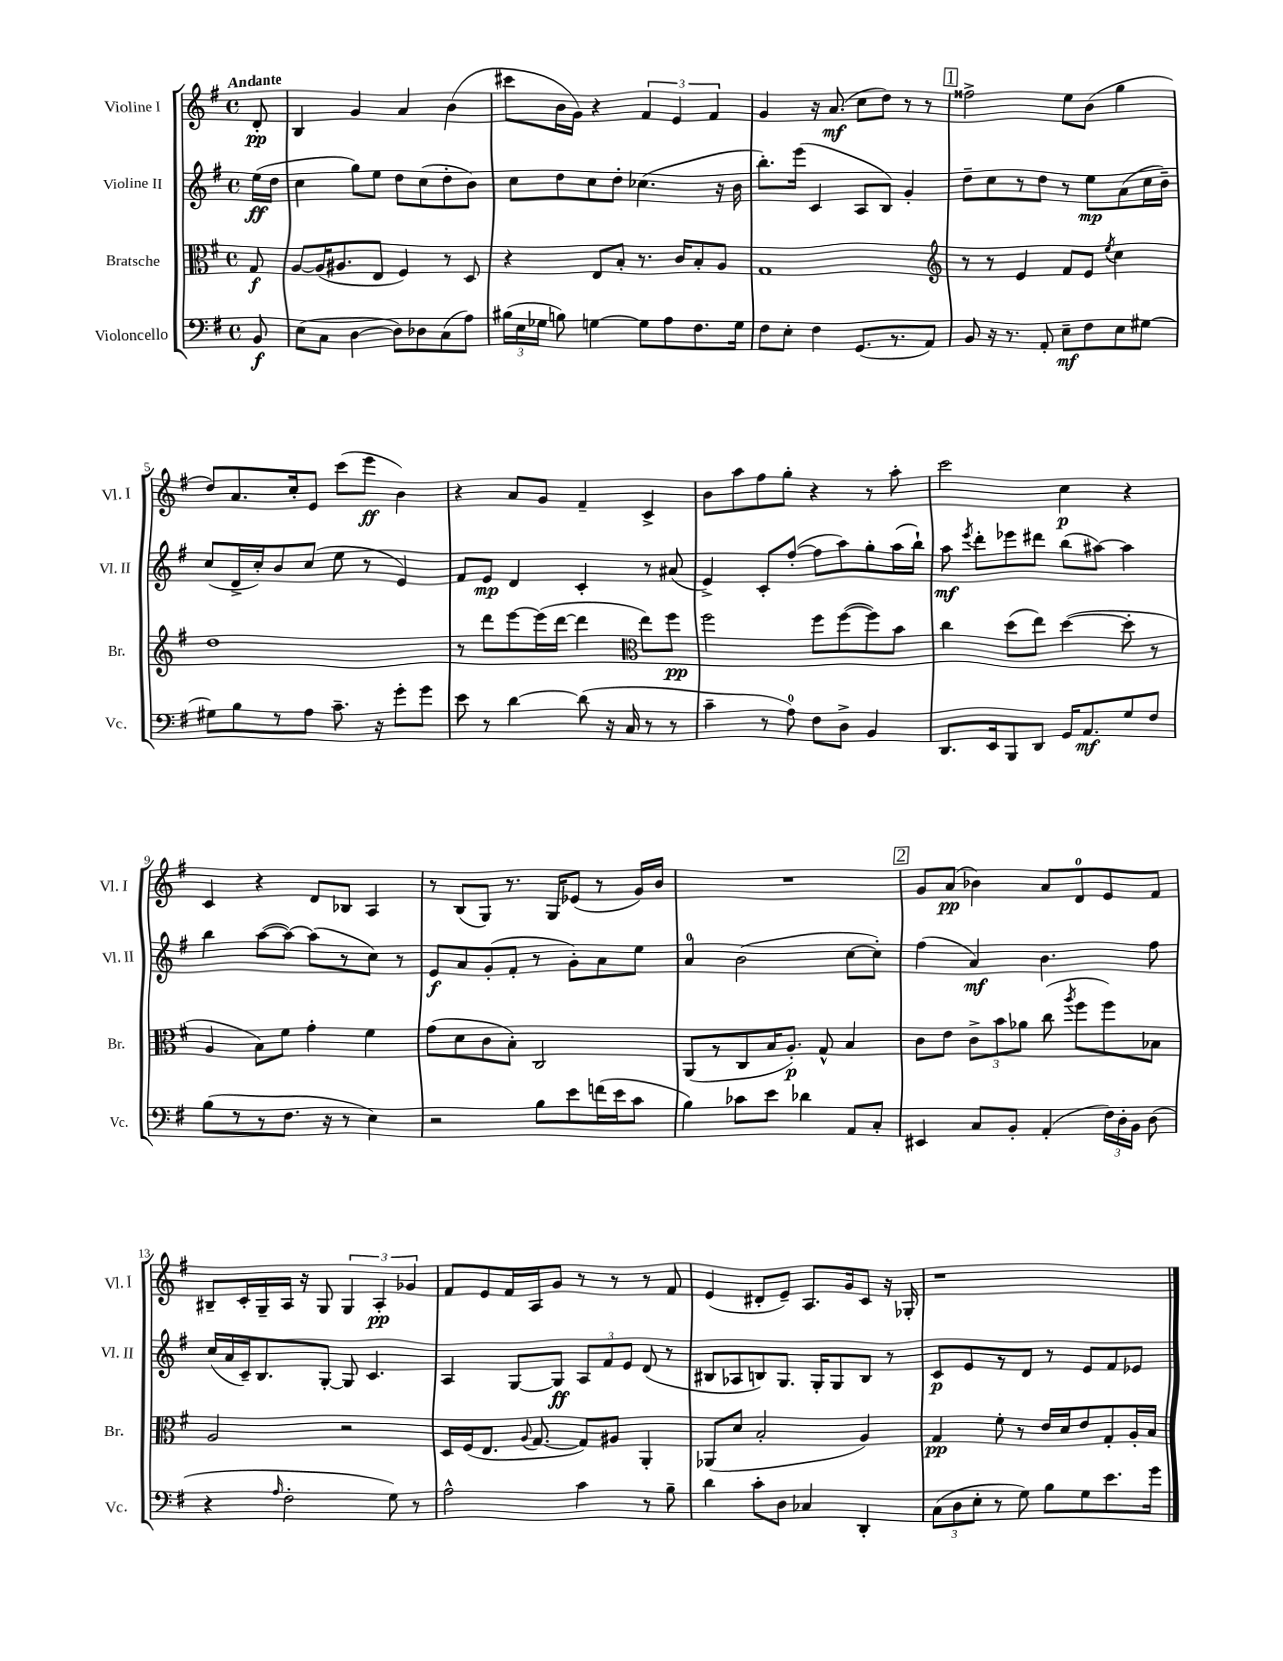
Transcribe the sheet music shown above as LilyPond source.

<<
\new StaffGroup <<
\new Staff = "s0" \with { instrumentName = "Violine I" shortInstrumentName = "Vl. I" } {
    \clef treble \key g \major \defaultTimeSignature \time 4/4 \partial 8 \tempo "Andante"
    \autoBeamOff d'8-.\pp |
    b4 g'4 a'4 b'4( |
    cis'''8[ b'16 g'16]) r4 \tuplet 3/2 { fis'4 e'4 fis'4 } |
    g'4 r16 a'8.\mf( c''8[ d''8]) r8 r8 |
    \mark \markup { \box "1" } fisis''2-> e''8[ b'8]( g''4 |
    d''8[) a'8. c''16-. e'8] c'''8[( e'''8]\ff b'4) |
    r4 a'8[ g'8] fis'4-- c'4-> |
    b'8[ a''8 fis''8 g''8]-. r4 r8 a''8-. |
    c'''2 c''4\p r4 |
    c'4 r4 d'8[ bes8] a4 |
    r8 b8[( g8]) r8. g16[ ees'8]( r8 g'16[) b'16] |
    R1 |
    \mark \markup { \box "2" } g'8[ a'8]\pp( bes'4) a'8[ d'8-0 e'8 fis'8] |
    bis8[-- c'16-. g16-- a16] r16 g8 \tuplet 3/2 { g4 a4-.\pp ges'4 } |
    fis'8[ e'8 fis'16 a16 g'8] r8 r8 r8 fis'8 |
    e'4( dis'8[-. e'8]--) a8.[ g'16 c'8] r16 ges16-. |
    r1 \bar "|." |
}
\new Staff = "s1" \with { instrumentName = "Violine II" shortInstrumentName = "Vl. II" } {
    \clef treble \key g \major \defaultTimeSignature \time 4/4 \partial 8
    \autoBeamOff e''16[\ff( d''16] |
    c''4 g''8[) e''8] d''8[ c''8( d''8-. b'8]) |
    c''8[ d''8 c''8 d''8]-. ces''4.( r16 b'16 |
    b''8.[-.) e'''16]( c'4 a8[ b8]) g'4-. |
    \mark \markup { \box "1" } d''8[-- c''8 r8 d''8] r8 e''8[\mp a'8( c''16 b'16]--) |
    c''8[( d'16-> c''16-.) b'8 c''8]( e''8 r8 e'4) |
    fis'8[ e'8]\mp d'4 c'4-. r8 ais'8( |
    e'4->) c'8[-. fis''8]~-.( fis''8[ a''8) g''8-. a''16( b''16]-!) |
    a''8\mf \acciaccatura { e'''8 } d'''8[-. ees'''8 dis'''8] b''8[( ais''8]~) ais''4 |
    b''4 a''8[~( a''8]~) a''8[( r8 c''8]) r8 |
    e'8[\f a'8 g'8-.( fis'8]-. r8 g'8[-.) a'8 e''8] |
    a'4-0 b'2( c''8[~ c''8]-.) |
    \mark \markup { \box "2" } fis''4( a'4\mf) b'4. fis''8 |
    c''16[( a'16 c'16--) b8. g8]~-. g8 c'4. |
    a4 g8[~ g8]\ff \tuplet 3/2 { a8[ fis'8 e'8] } d'8( r8 |
    bis8[ aes8 b8) g8.] g16[-. g8 b8] r8 |
    c'8[\p e'8 r8 d'8] r8 e'8[ fis'8 ees'8] \bar "|." |
}
\new Staff = "s2" \with { instrumentName = "Bratsche" shortInstrumentName = "Br." } {
    \clef alto \key g \major \defaultTimeSignature \time 4/4 \partial 8
    \autoBeamOff g8\f |
    a8[~ a16( ais8. e8] fis4) r8 d8 |
    r4 e8[ b8]-. r8. c'16[ b8-. a8] |
    g1 |
    \mark \markup { \box "1" } \clef treble r8 r8 e'4 fis'8[ e'8] \acciaccatura { e''8 } c''4 |
    d''1 |
    r8 d'''8[ e'''8~ e'''16( d'''16]~ d'''4 \clef alto e''8[) fis''8]\pp |
    fis''2 fis''8[ fis''8~( fis''8) b'8] |
    c''4 d''8[( e''8]) d''4~( d''8-. r8 |
    a4 b8[) fis'8] g'4-. fis'4 |
    g'8[( d'8 c'8 b8]-.) c2 |
    a,8[( r8 c8 b16 a8.]-.\p) g8-^ b4 |
    \mark \markup { \box "2" } c'8[ e'8] \tuplet 3/2 { c'8[-> b'8 aes'8] } c''8( \acciaccatura { a''8 } fis''8[ fis''8) bes8] |
    a2 r2 |
    d16[ fis16( e8.] \appoggiatura { a8 } g8.~ g8[) ais8] a,4-. |
    aes,8[( d'8] b2-. a4) |
    g4\pp fis'8-. r8 e'16[ d'16 e'8 g8-. a16-. b16] \bar "|." |
}
\new Staff = "s3" \with { instrumentName = "Violoncello" shortInstrumentName = "Vc." } {
    \clef bass \key g \major \defaultTimeSignature \time 4/4 \partial 8
    \autoBeamOff b,8\f |
    e8[( c8] d4~ d8[) des8 c8( a8]) |
    \tuplet 3/2 { bis16[( e16 ges16] } b8) g4~ g8[ a8 fis8. g16] |
    fis8[ e8]-. fis4 g,8.[( r8. a,8]) |
    \mark \markup { \box "1" } b,8 r16 r8. a,8-. e8[--\mf fis8 e8 gis8]~ |
    gis8[ b8 r8 a8] c'8.-- r16 g'8[-. g'8] |
    e'8 r8 d'4~ d'8( r16 c16 r8 r8 |
    c'4-- r8 a8-0) fis8[ d8]-> b,4 |
    d,8.[ e,16 b,,8 d,8] g,16[ a,8.\mf g8 fis8] |
    b8[( r8 r8 fis8.] r16 r8 e4) |
    r2 b8[ e'8 f'16( e'16 c'8] |
    b4) ces'8[ e'8] des'4 a,8[ c8]-. |
    \mark \markup { \box "2" } eis,4 c8[ b,8]-. a,4-.( \tuplet 3/2 { fis16[) d16-. b,16] } d8( |
    r4 \grace { a16 } fis2-. g8) r8 |
    a2-^ c'4 r8 b8-- |
    d'4 c'8[-. d8] ces4 d,4-. |
    \tuplet 3/2 { c8[( d8 e8]-. } r8 g8) b8[ g8 e'8. g'16] \bar "|." |
}
>>
>>
